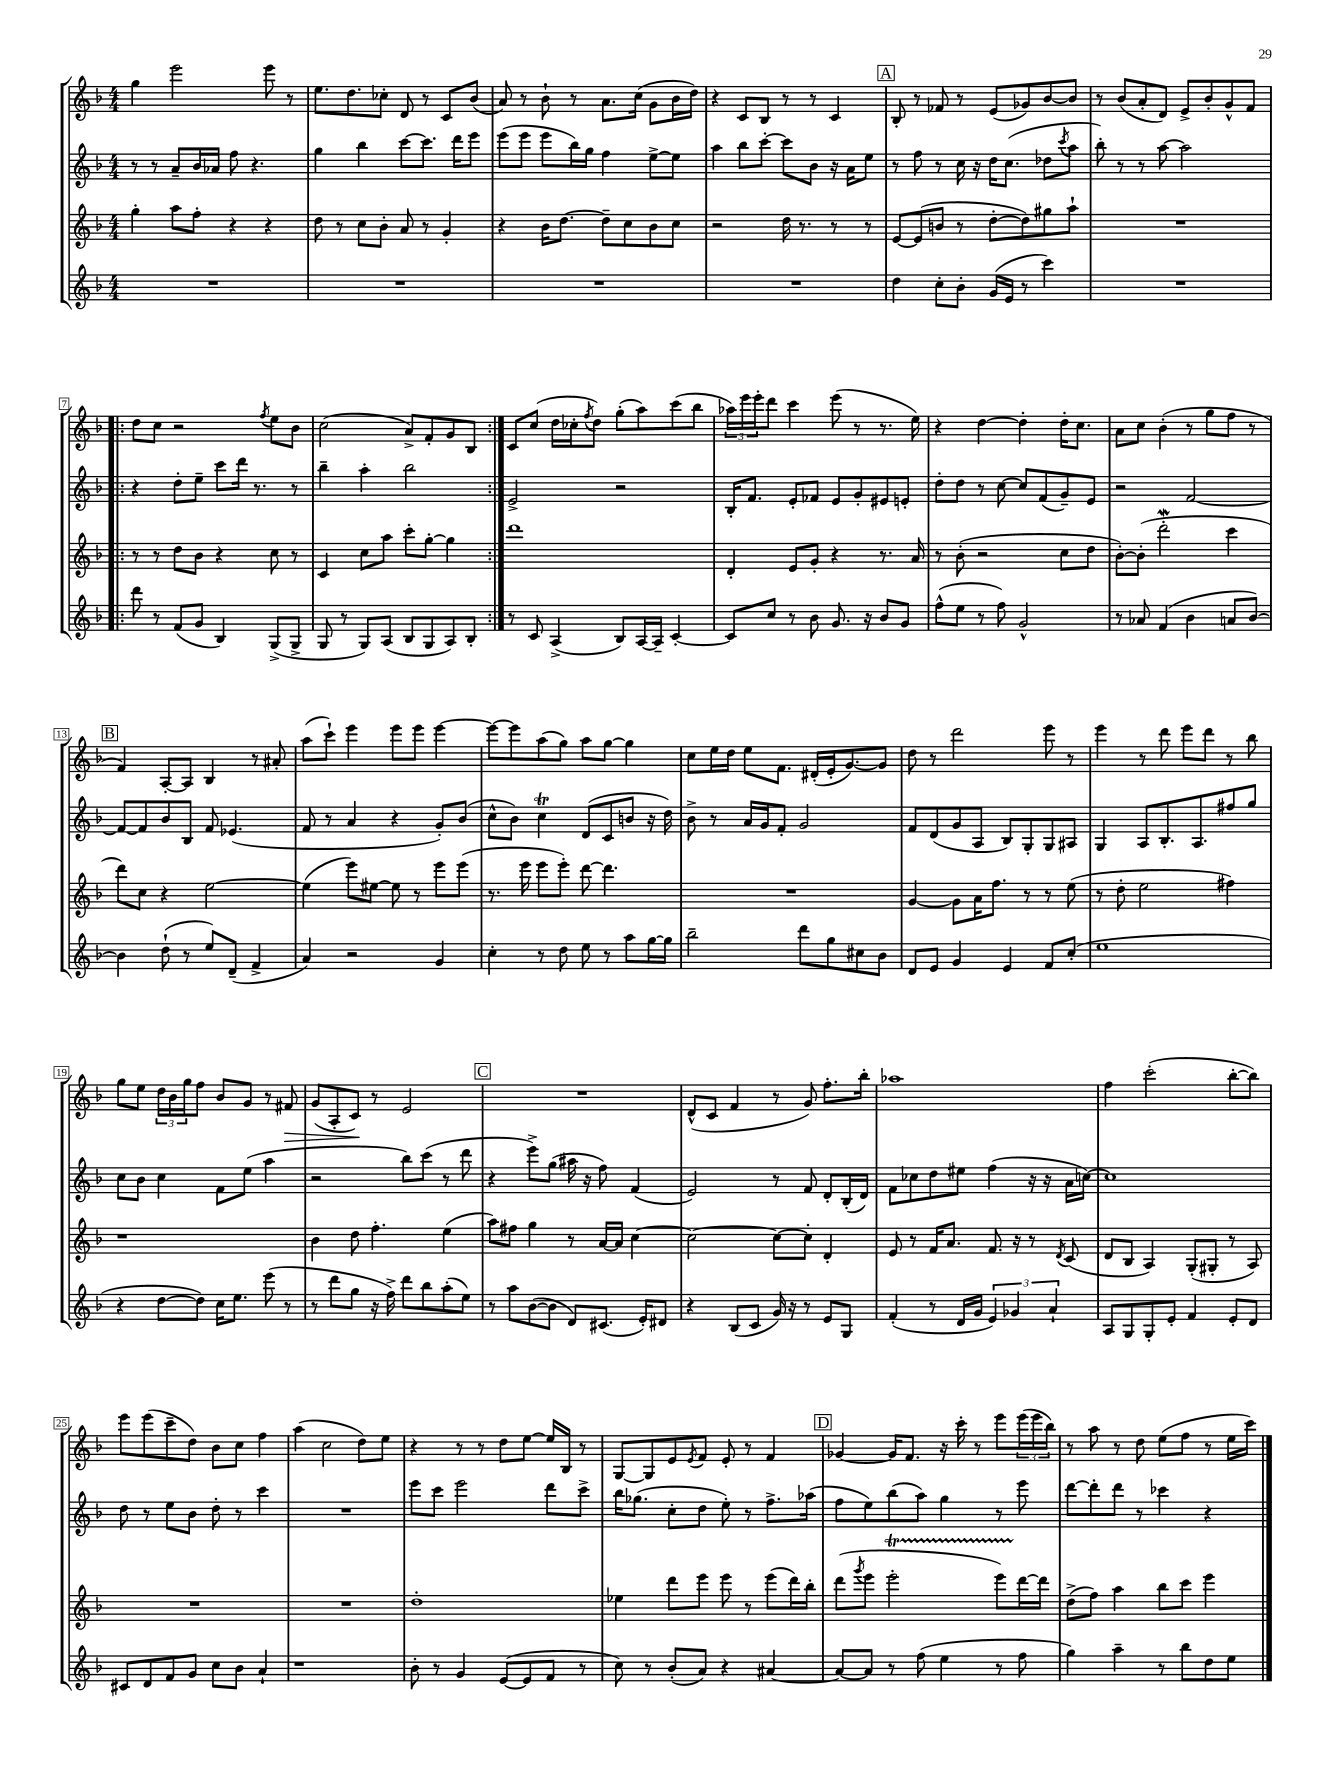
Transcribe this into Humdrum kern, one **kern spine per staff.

**kern	**kern	**kern	**kern	**dynam
*part4	*part3	*part2	*part1	*part1
*staff4	*staff3	*staff2	*staff1	*staff1
*clefG2	*clefG2	*clefG2	*clefG2	*
*k[b-]	*k[b-]	*k[b-]	*k[b-]	*
*M4/4	*M4/4	*M4/4	*M4/4	*
=1	=1	=1	=1	=1
1r	4gg'\	8r	4gg\	.
.	.	8r	.	.
.	8aa\L	8a~/L	2eee\	.
.	8ff'\J	16b-/L	.	.
.	.	16a-X/JJ	.	.
.	4r	8ff\	.	.
.	.	4.r	.	.
.	4r	.	8eee\	.
.	.	.	8r	.
=2	=2	=2	=2	=2
1r	8dd\	4gg\	8.ee\L	.
.	8r	.	.	.
.	.	.	8.dd\	.
.	8cc\L	4bb-\	.	.
.	8b-'\J	.	8cc-X'\J	.
.	8a/	[8ccc\L	8d/	.
.	8r	8.ccc\J]	8r	.
.	4g'/	.	8c/L	.
.	.	16ddd\KL	.	.
.	.	8eee\J	(8b-/J	.
=3	=3	=3	=3	=3
1r	4r	(8eee\L	8a/)	.
.	.	8eee\J	8r	.
.	16b-\KL	8eee\L	8b-`\	.
.	[8.dd\J	.	.	.
.	.	16bb-\L)	8r	.
.	.	16gg\JJ	.	.
.	8dd~\L]	4ff\	8.a\L	.
.	8cc\	.	.	.
.	.	.	(16cc\Jk	.
.	8b-\	[8ee^\L	8g\L	.
.	8cc\J	8ee\J]	16b-\L	.
.	.	.	16dd\JJ)	.
=4	=4	=4	=4	=4
1r	2r	4aa\	4r	.
.	.	8bb-\L	8c/L	.
.	.	[8ccc'\J	8B-/J	.
.	16dd\	8ccc\L]	8r	.
.	8.r	.	.	.
.	.	8b-\J	8r	.
.	8r	16r	4c/	.
.	.	16a\KL	.	.
.	8r	8ee\J	.	.
!!LO:REH:place=s1:t=A
=5	=5	=5	=5	=5
4dd\	[8e/L	8r	8B-'/	.
.	(8e/]	8ff\	8r	.
8cc'\L	8bn/J	8r	8f-X/	.
8b-'\J	8r	16cc\	8r	.
.	.	16r	.	.
(16g/LL	[8dd'\L	16dd\KL	(8e/L	.
16e/JJ	.	(8.cc\J	.	.
8r	8dd\])	.	8g-X/)	.
4ccc\)	8gg#X\	8dd-X\L	[8b-/	.
.	.	8qccc/	.	.
.	8aa`\J	8aa\J	8b-/J]	.
=6	=6	=6	=6	=6
1r	1r	8bb-'\)	8r	.
.	.	8r	(8b-/L	.
.	.	8r	8a'/	.
.	.	[8aa\	8d/J)	.
.	.	2aa\]	8e^/L	.
.	.	.	8b-'/	.
.	.	.	8g^^/	.
.	.	.	8f/J	.
!!LO:LB:g=z
=7!|:	=7!|:	=7!|:	=7!|:	=7!|:
8ddd\	8r	4r	8dd\L	.
8r	8r	.	8cc\J	.
(8f/L	8dd\L	8dd'\L	2r	.
8g/J	8b-\J	8ee~\J	.	.
4B-/)	4r	8ccc\L	.	.
.	.	16ddd\Jk	.	.
.	.	8.r	.	.
.	.	.	8qff/	.
(8G^/L	8cc\	.	8ee\L	.
8G^/J	8r	8r	8b-\J	.
=8	=8	=8	=8	=8
8G/	4c/	4bb-~\	(2cc\	.
8r	.	.	.	.
8G/L)	8cc\L	4aa'\	.	.
(8A/J	8aa\J	.	.	.
8B-/L	8ccc'\L	2bb-\	8a^/L)	.
8G/	[8gg'\J	.	8f'/	.
8A/)	4gg\]	.	8g/	.
8B-'/J	.	.	8B-/J	.
=9:|!	=9:|!	=9:|!	=9:|!	=9:|!
8r	1ddd	2e^/	8c/L	.
8c/	.	.	(8cc/J	.
(4A^/	.	.	16dd\LL	.
.	.	.	16cc-X'\J	.
.	.	.	8qff/	.
.	.	.	8dd\J)	.
8B-/L)	.	2r	(8gg'\L	.
[16A/L	.	.	8aa\)	.
16A~/JJ]	.	.	.	.
[4c'/	.	.	(8ccc\	.
.	.	.	8bb-\J	.
=10	=10	=10	=10	=10
8c/L]	4d'/	16B-'/KL	24aa-X\LL)	.
.	.	.	24eee\	.
.	.	8.f/J	.	.
.	.	.	24eee'\J	.
8cc/J	.	.	8ddd\J	.
8r	8e/L	8e'/L	4ccc\	.
8b-\	8g'/J	8f-X/J	.	.
8.g/	4r	8e/L	(8eee\	.
.	.	8g'/	8r	.
16r	.	.	.	.
8b-/L	8.r	8e#X/	8.r	.
8g/J	.	8en'/J	.	.
.	16a/	.	16ee\)	.
=11	=11	=11	=11	=11
(8ff^^\L	8r	8dd'\L	4r	.
8ee\J	(8b-'\	8dd\J	.	.
8r	2r	8r	[4dd\	.
8ff\)	.	[8cc\	.	.
2g^^/	.	8cc/L]	4dd'\]	.
.	.	(8f/	.	.
.	8cc\L	8g~/)	16dd'\KL	.
.	.	.	8.cc\J	.
.	8dd\J	8e/J	.	.
=12	=12	=12	=12	=12
8r	[8b-'\L)	2r	8a\L	.
8a-X/	(8b-'\J]	.	8cc\J	.
(4f/	2dddW'\	.	(4b-'\	.
4b-\	.	[2f/	8r	.
.	.	.	8gg\L	.
8an/L	4ccc\	.	8ff\J	.
[8b-/J)	.	.	8r	.
!!LO:LB:g=z
!!LO:REH:place=s1:t=B
=13	=13	=13	=13	=13
4b-\]	8ddd\L)	8f/L_	4f/)	.
.	8cc\J	8f/]	.	.
(8dd`\	4r	8b-/	[8A'/L	.
8r	.	8B-/J	8A/J]	.
8ee/L)	[2ee\	8f/	4B-/	.
(8d~/J	.	(4.e-X/	.	.
4f^/	.	.	8r	.
.	.	.	8a#X'/	.
=14	=14	=14	=14	=14
4a/)	(4ee\]	8f/	(8aa\L	.
.	.	8r	8ccc`\J)	.
2r	8eee\L)	4a/	4eee\	.
.	[8ee#X\J	.	.	.
.	8ee#\]	4r	8eee\L	.
.	8r	.	8eee\J	.
4g/	8eee\L	8g'/L)	[4eee\	.
.	(8eee\J	(8b-/J	.	.
=15	=15	=15	=15	=15
4cc'\	8.r	8cc^^\L	8eee\L_	.
.	.	8b-\J)	8eee\]	.
.	16eee\	.	.	.
8r	8eee\L	4ccT\	(8aa\	.
8dd\	8eee'\J)	.	8gg\J)	.
8ee\	[8ddd\	(8d/L	8aa\L	.
8r	4.ddd\]	8c/	[8gg\J	.
8aa\L	.	8bn/J	4gg\]	.
[16gg\L	.	16r	.	.
16gg\JJ]	.	16dd\)	.	.
=16	=16	=16	=16	=16
2bb-~\	1r	8b-^\	8cc\L	.
.	.	8r	16ee\L	.
.	.	.	16dd\JJ	.
.	.	16a/LL	8ee\L	.
.	.	16g/J	.	.
.	.	8f'/J	8.f\J	.
8ddd\L	.	2g/	.	.
.	.	.	(16d#X'/LL	.
8gg\	.	.	16e'/J	.
.	.	.	[8.g/)	.
8cc#X\	.	.	.	.
8b-\J	.	.	8g/J]	.
=17	=17	=17	=17	=17
8d/L	[4g/	8f/L	8dd\	.
8e/J	.	(8d/	8r	.
4g/	8g\L]	8g/	2ddd\	.
.	16a\K	8A/J	.	.
.	8.ff\J	.	.	.
4e/	.	8B-/L)	.	.
.	8r	8G'/	.	.
8f/L	8r	8G/	8eee\	.
(8cc'/J	(8ee\	8A#X/J	8r	.
=18	=18	=18	=18	=18
1ee	8r	4G/	4eee\	.
.	8dd'\	.	.	.
.	2ee\	8A/L	8r	.
.	.	8.B-'/	8ddd\	.
.	.	.	8eee\L	.
.	.	8.A/	.	.
.	.	.	8ddd\J	.
.	4ff#X\)	8ff#X/	8r	.
.	.	8gg/J	8bb-\	.
!!LO:LB:g=z
=19	=19	=19	=19	=19
4r	1r	8cc\L	8gg\L	.
.	.	8b-\J	8ee\J	.
[8dd\L	.	4cc\	24dd\LL	.
.	.	.	24b-\	.
.	.	.	24gg\J	.
8dd\J])	.	.	8ff\J	.
16cc\KL	.	8f\L	8b-/L	.
8.ee\J	.	.	.	.
.	.	(8ee\J	8g/J	.
(8eee\	.	4aa\	8r	.
!	!	!	!	!LO:HP:b
8r	.	.	8f#X/	>
=20	=20	=20	=20	=20
8r	4b-\	2r	(8g/L	.
8ddd\L	.	.	8A'/	.
8gg\J	8dd\	.	8c/J)	.
16r	4.ff'\	.	8r	]
16ff^\)	.	.	.	.
8ddd\L	.	8bb-\L)	2e/	.
8bb-\	.	(8ccc\J	.	.
(8aa'\	(4ee\	8r	.	.
8ee\J)	.	8ddd\	.	.
!!LO:REH:place=s1:t=C
=21	=21	=21	=21	=21
8r	8aa\L)	4r	1r	.
8aa\L	8ff#X\J	.	.	.
([8b-\	4gg\	8eee^\L)	.	.
8b-\J]	.	(8gg\J	.	.
8d/L)	8r	16aa#X\	.	.
.	.	16r	.	.
(8.c#X/J	[16a/LL	8ff\)	.	.
.	16a/JJ]	.	.	.
.	[4cc\	(4f/	.	.
16e'/KL)	.	.	.	.
8d#X/J	.	.	.	.
=22	=22	=22	=22	=22
4r	2cc\_	2e/)	(8d^^/L	.
.	.	.	8c/J	.
(8B-/L	.	.	4f/	.
8c/J	.	.	.	.
16g/)	8cc\L_	8r	8r	.
16r	.	.	.	.
8r	8cc'\J]	8f/	8g/)	.
8e/L	4d'/	8d'/L	8.ff'\L	.
8G/J	.	(16B-'/L	.	.
.	.	16d/JJ)	16bb-'\Jk	.
=23	=23	=23	=23	=23
(4f'/	8e/	8f\L	1aa-X	.
.	8r	8cc-X\	.	.
8r	16f/KL	8dd\	.	.
.	8.a/J	.	.	.
16d/LL	.	8ee#X\J	.	.
16g/JJ	.	.	.	.
6e/)	8.f/	(4ff\	.	.
6g-X/	.	.	.	.
.	16r	.	.	.
.	8r	16r	.	.
.	.	16r	.	.
6a`/	.	.	.	.
.	8qd/	.	.	.
.	(8c/	16a\LL	.	.
.	.	[16ccn\JJ)	.	.
=24	=24	=24	=24	=24
8A/L	8d/L	1cc]	4ff\	.
8G/	8B-/J	.	.	.
8G'/	4A/)	.	(2ccc'\	.
8e'/J	.	.	.	.
4f/	(8G'/L	.	.	.
.	8G#X'/J	.	.	.
8e'/L	8r	.	[8bb-'\L	.
8d/J	8A/)	.	8bb-\J])	.
!!LO:LB:g=z
=25	=25	=25	=25	=25
8c#X/L	1r	8dd\	8eee\L	.
8d/	.	8r	(8eee\	.
8f/	.	8ee\L	8ccc~\	.
8g/J	.	8b-\J	8dd\J)	.
8cc\L	.	8dd'\	8b-\L	.
8b-\J	.	8r	8cc\J	.
4a`/	.	4ccc\	4ff\	.
=26	=26	=26	=26	=26
1r	1r	1r	(4aa\	.
.	.	.	2cc\	.
.	.	.	8dd\L)	.
.	.	.	8ee\J	.
=27	=27	=27	=27	=27
8b-'\	1dd'	8eee\L	4r	.
8r	.	8ccc\J	.	.
4g/	.	2eee\	8r	.
.	.	.	8r	.
([8e/L	.	.	8dd\L	.
8e/]	.	.	[8ee\J	.
8f/J	.	8ddd\L	16ee/LL]	.
.	.	.	16B-/JJ	.
8r	.	8ccc^\J	8r	.
=28	=28	=28	=28	=28
8cc\)	4ee-X\	16bb-\KL	[8G/L	.
.	.	(8.gg-X\J	.	.
8r	.	.	8G/]	.
(8b-'/L	8ddd\L	8cc'\L	8e/	.
.	.	.	8qe/	.
8a/J)	8eee\J	8dd\J	8f/J	.
4r	8eee\	8ee'\)	8e'/	.
.	8r	8r	8r	.
[4a#X/	(8eee\L	8.ff^\L	4f/	.
.	16ddd\L)	.	.	.
.	16bb-'\JJ	(16aa-X\Jk	.	.
!!LO:REH:place=s1:t=D
=29	=29	=29	=29	=29
8a#/L_	(8ddd\L	8ff\L	[4g-X/	.
.	8qggg/	.	.	.
8a#/J]	8eee\J	8ee\)	.	.
8r	2eeet'\	(8bb-\	16g-/KL]	.
.	.	.	8.f/J	.
(8ff\	.	8aa\J)	.	.
4ee\	.	4gg\	16r	.
.	.	.	16ccc'\	.
.	.	.	8r	.
8r	8eeeTTT\L)	8r	8eee\L	.
8ff\	[16ddd\L	8eee\	(24eee\L	.
.	.	.	24eee\	.
.	16ddd\JJ]	.	.	.
.	.	.	24bb-\JJ)	.
=30	=30	=30	=30	=30
4gg\)	(8dd^\L	[8ddd\L	8r	.
.	8ff\J)	8ddd'\]	8aa\	.
4aa~\	4aa\	8ddd\J	8r	.
.	.	8r	8dd\	.
8r	8bb-\L	4ccc-X\	(8ee\L	.
8bb-\L	8ccc\J	.	8ff\J	.
8dd\	4eee\	4r	8r	.
8ee\J	.	.	16ee\LL	.
.	.	.	16ccc\JJ)	.
==	==	==	==	==
*-	*-	*-	*-	*-
